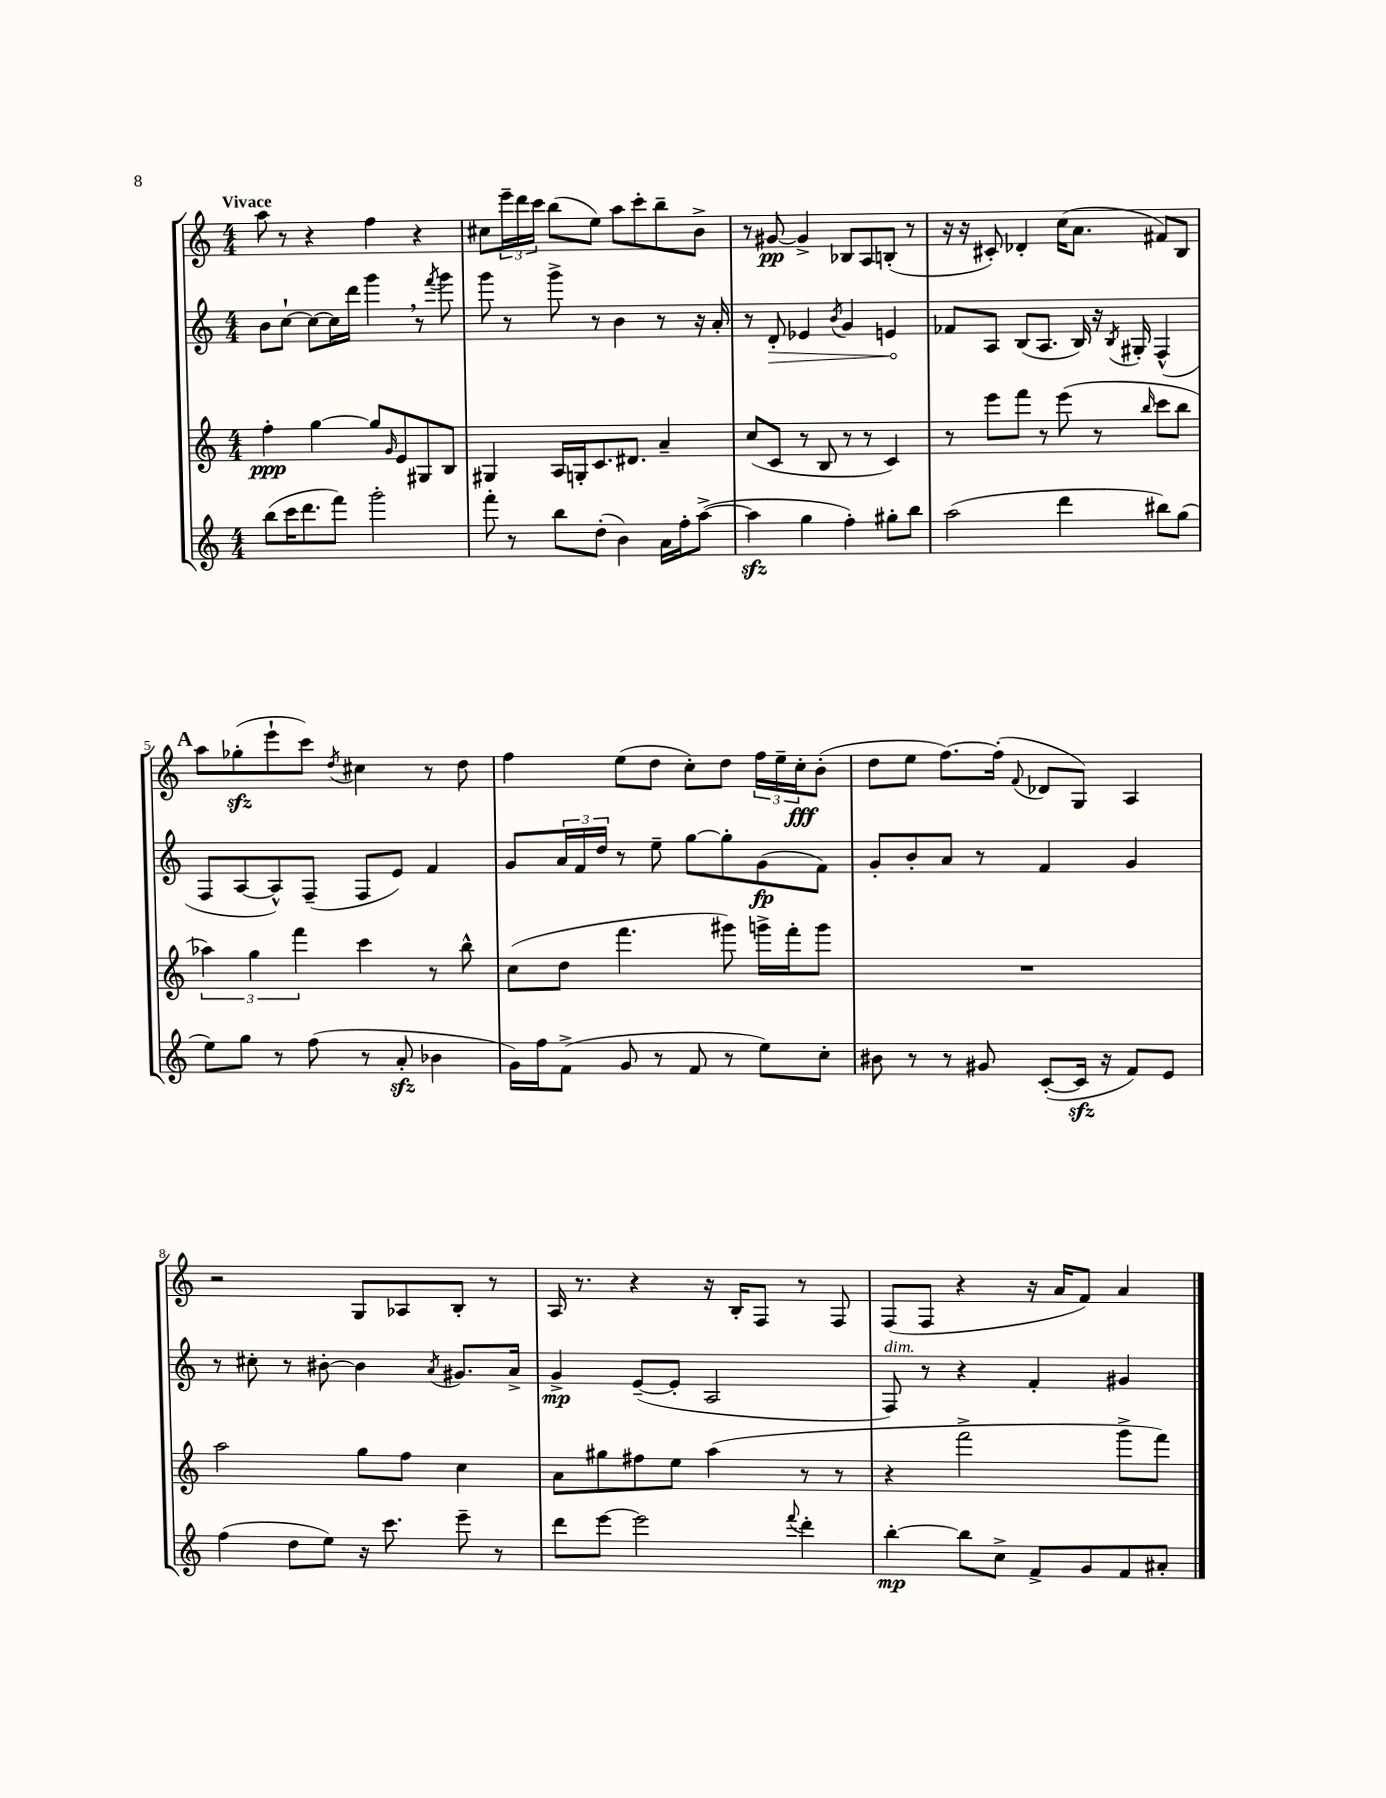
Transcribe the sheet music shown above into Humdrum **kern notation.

**kern	**dynam	**kern	**dynam	**kern	**dynam	**kern	**dynam
*part4	*part4	*part3	*part3	*part2	*part2	*part1	*part1
*staff4	*staff4	*staff3	*staff3	*staff2	*staff2	*staff1	*staff1
*clefG2	*	*clefG2	*	*clefG2	*	*clefG2	*
*k[]	*	*k[]	*	*k[]	*	*k[]	*
*M4/4	*	*M4/4	*	*M4/4	*	*M4/4	*
=1	=1	=1	=1	=1	=1	=1	=1
!	!	!	!	!	!	!LO:TX:a:B:t=Vivace	!
(8bb\L	.	4ff'\	ppp	8b\L	.	8aa\	.
16ccc\K	.	.	.	[8cc`\J	.	8r	.
8.ddd\	.	.	.	.	.	.	.
.	.	[4gg\	.	8cc\L_	.	4r	.
8fff\J)	.	.	.	16cc\L]	.	.	.
.	.	.	.	16ddd\JJ	.	.	.
2ggg'\	.	8gg/L]	.	4ggg,\	.	4ff\	.
.	.	16qqg/	.	.	.	.	.
.	.	8e/	.	.	.	.	.
.	.	8G#X/	.	8r	.	4r	.
.	.	.	.	8qfff/	.	.	.
.	.	8B/J	.	8ggg\	.	.	.
=2	=2	=2	=2	=2	=2	=2	=2
8fff'\	.	4G#X/	.	8ggg\	.	8cc#X\L	.
8r	.	.	.	8r	.	24eee~\L	.
.	.	.	.	.	.	24ddd\	.
.	.	.	.	.	.	24ccc\JJ	.
8bb\L	.	16A/LL	.	8ggg^\	.	(8bb\L	.
.	.	16Gn'/J	.	.	.	.	.
(8dd'\J	.	8.c/	.	8r	.	8ee\J)	.
4b\)	.	.	.	4b\	.	8aa\L	.
.	.	8.d#X/J	.	.	.	.	.
.	.	.	.	.	.	8ccc'\	.
16a\LL	.	4a~/	.	8r	.	8bb~\	.
16ff'\J	.	.	.	.	.	.	.
([8aa^\J	.	.	.	16r	.	8b^\J	.
.	.	.	.	16a'/	.	.	.
=3	=3	=3	=3	=3	=3	=3	=3
4aazz\]	.	(8cc/L	.	8r	.	8r	.
!	!	!	!	!	!LO:HP:b	!	!
.	.	8c/J	.	8d'/	>	[8g#X/	pp
4gg\	.	8r	.	4e-X/	.	4g#^/]	.
.	.	8B/	.	.	.	.	.
.	.	.	.	8qb/	.	.	.
4ff'\)	.	8r	.	4g/	.	8B-X/L	.
.	.	8r	.	.	.	8A/	.
8gg#X'\L	.	4c/)	.	4en/	.	(8Bn'/J	.
8bb\J	.	.	.	.	.	8r	.
.	.	.	.	.	]	.	.
=4	=4	=4	=4	=4	=4	=4	=4
(2aa\	.	8r	.	8f-X/L	.	16r	.
.	.	.	.	.	.	16r	.
.	.	8eee\L	.	8A/J	.	8c#X'/)	.
.	.	8fff\J	.	(8B/L	.	4d-X'/	.
.	.	8r	.	8.A/J	.	.	.
4ddd\	.	(8eee\	.	.	.	(16cc\KL	.
.	.	.	.	16B/)	.	8.a\J	.
.	.	8r	.	16r	.	.	.
.	.	.	.	8qB/	.	.	.
.	.	.	.	16G#X'/	.	.	.
.	.	16qqbb/	.	.	.	.	.
8bb#X\L)	.	8ccc\L	.	(4F^^/	.	8f#X/L)	.
(8gg\J	.	8bb\J	.	.	.	8B/J	.
!!LO:LB:g=z
!!LO:REH:place=s1:t=A
=5	=5	=5	=5	=5	=5	=5	=5
8ee\L)	.	6aa-X\)	.	8F/L	.	8aa\L	.
8gg\J	.	.	.	[8A/	.	(8gg-Xzz'\	.
.	.	6gg\	.	.	.	.	.
8r	.	.	.	8A^^/])	.	8eee`\	.
.	.	6fff\	.	.	.	.	.
(8ff\	.	.	.	(8F~/J	.	8ccc\J)	.
.	.	.	.	.	.	8qdd/	.
8r	.	4ccc\	.	8F/L	.	4cc#X\	.
8azz'/	.	.	.	8e/J)	.	.	.
4b-X\	.	8r	.	4f/	.	8r	.
.	.	8bb^^\	.	.	.	8dd\	.
=6	=6	=6	=6	=6	=6	=6	=6
16g\LL)	.	(8cc\L	.	8g/L	.	4ff\	.
16ff\J	.	.	.	.	.	.	.
(8f^\J	.	8dd\J	.	24a/L	.	.	.
.	.	.	.	24f/	.	.	.
.	.	.	.	24dd/JJ	.	.	.
8g/	.	4.fff\	.	8r	.	(8ee\L	.
8r	.	.	.	8ee~\	.	8dd\J	.
8f/	.	.	.	[8gg\L	.	8cc'\L)	.
8r	.	8ggg#X\)	.	8gg'\]	.	8dd\J	.
8ee\L)	.	16gggn^\LL	.	(8g\	fp	24ff\LL	.
.	.	.	.	.	.	24ee~\	.
.	.	16fff'\J	.	.	.	.	.
.	.	.	.	.	.	24cc'\J	fff
8cc'\J	.	8ggg\J	.	8f\J)	.	(8b'\J	.
=7	=7	=7	=7	=7	=7	=7	=7
8b#X\	.	1r	.	8g'/L	.	8dd\L	.
8r	.	.	.	8b'/	.	8ee\J	.
8r	.	.	.	8a/J	.	[8.ff\L)	.
8g#X/	.	.	.	8r	.	.	.
.	.	.	.	.	.	(16ff'\Jk]	.
.	.	.	.	.	.	8qqf/	.
([8c'/L	.	.	.	4f/	.	8d-X/L	.
16czz/Jk]	.	.	.	.	.	8G/J)	.
16r	.	.	.	.	.	.	.
8f/L)	.	.	.	4g/	.	4A/	.
8e/J	.	.	.	.	.	.	.
!!LO:LB:g=z
=8	=8	=8	=8	=8	=8	=8	=8
(4ff\	.	2aa\	.	8r	.	2r	.
.	.	.	.	8cc#X'\	.	.	.
8dd\L	.	.	.	8r	.	.	.
8ee\J)	.	.	.	[8b#X'\	.	.	.
16r	.	8gg\L	.	4b#\]	.	8G/L	.
8.ccc\	.	.	.	.	.	.	.
.	.	8ff\J	.	.	.	8A-X/	.
.	.	.	.	8qa/	.	.	.
8eee~\	.	4cc\	.	8.g#X/L	.	8B'/J	.
8r	.	.	.	.	.	8r	.
.	.	.	.	16a^/Jk	.	.	.
=9	=9	=9	=9	=9	=9	=9	=9
8ddd\L	.	8a\L	.	4g^/	mp	16A/	.
.	.	.	.	.	.	8.r	.
[8eee\J	.	8gg#X\	.	.	.	.	.
2eee\]	.	8ff#X\	.	([8e~/L	.	4r	.
.	.	8ee\J	.	8e'/J]	.	.	.
.	.	(4aa\	.	2A/	.	16r	.
.	.	.	.	.	.	16B'/KL	.
.	.	.	.	.	.	8F/J	.
8qqfff/	.	.	.	.	.	.	.
4ddd'\	.	8r	.	.	.	8r	.
.	.	8r	.	.	.	8F/	.
=10	=10	=10	=10	=10	=10	=10	=10
!	!	!	!	!LO:TX:a:i:t=dim.	!	!	!
[4bb'\	mp	4r	.	8F/)	.	(8F/L	.
.	.	.	.	8r	.	8F/J	.
8bb\L]	.	2fff^\	.	4r	.	4r	.
8cc^\J	.	.	.	.	.	.	.
8f^/L	.	.	.	4f'/	.	16r	.
.	.	.	.	.	.	16a/KL	.
8g/	.	.	.	.	.	8f/J)	.
8f/	.	8ggg^\L	.	4g#X/	.	4a/	.
8a#X'/J	.	8fff\J)	.	.	.	.	.
==	==	==	==	==	==	==	==
*-	*-	*-	*-	*-	*-	*-	*-
